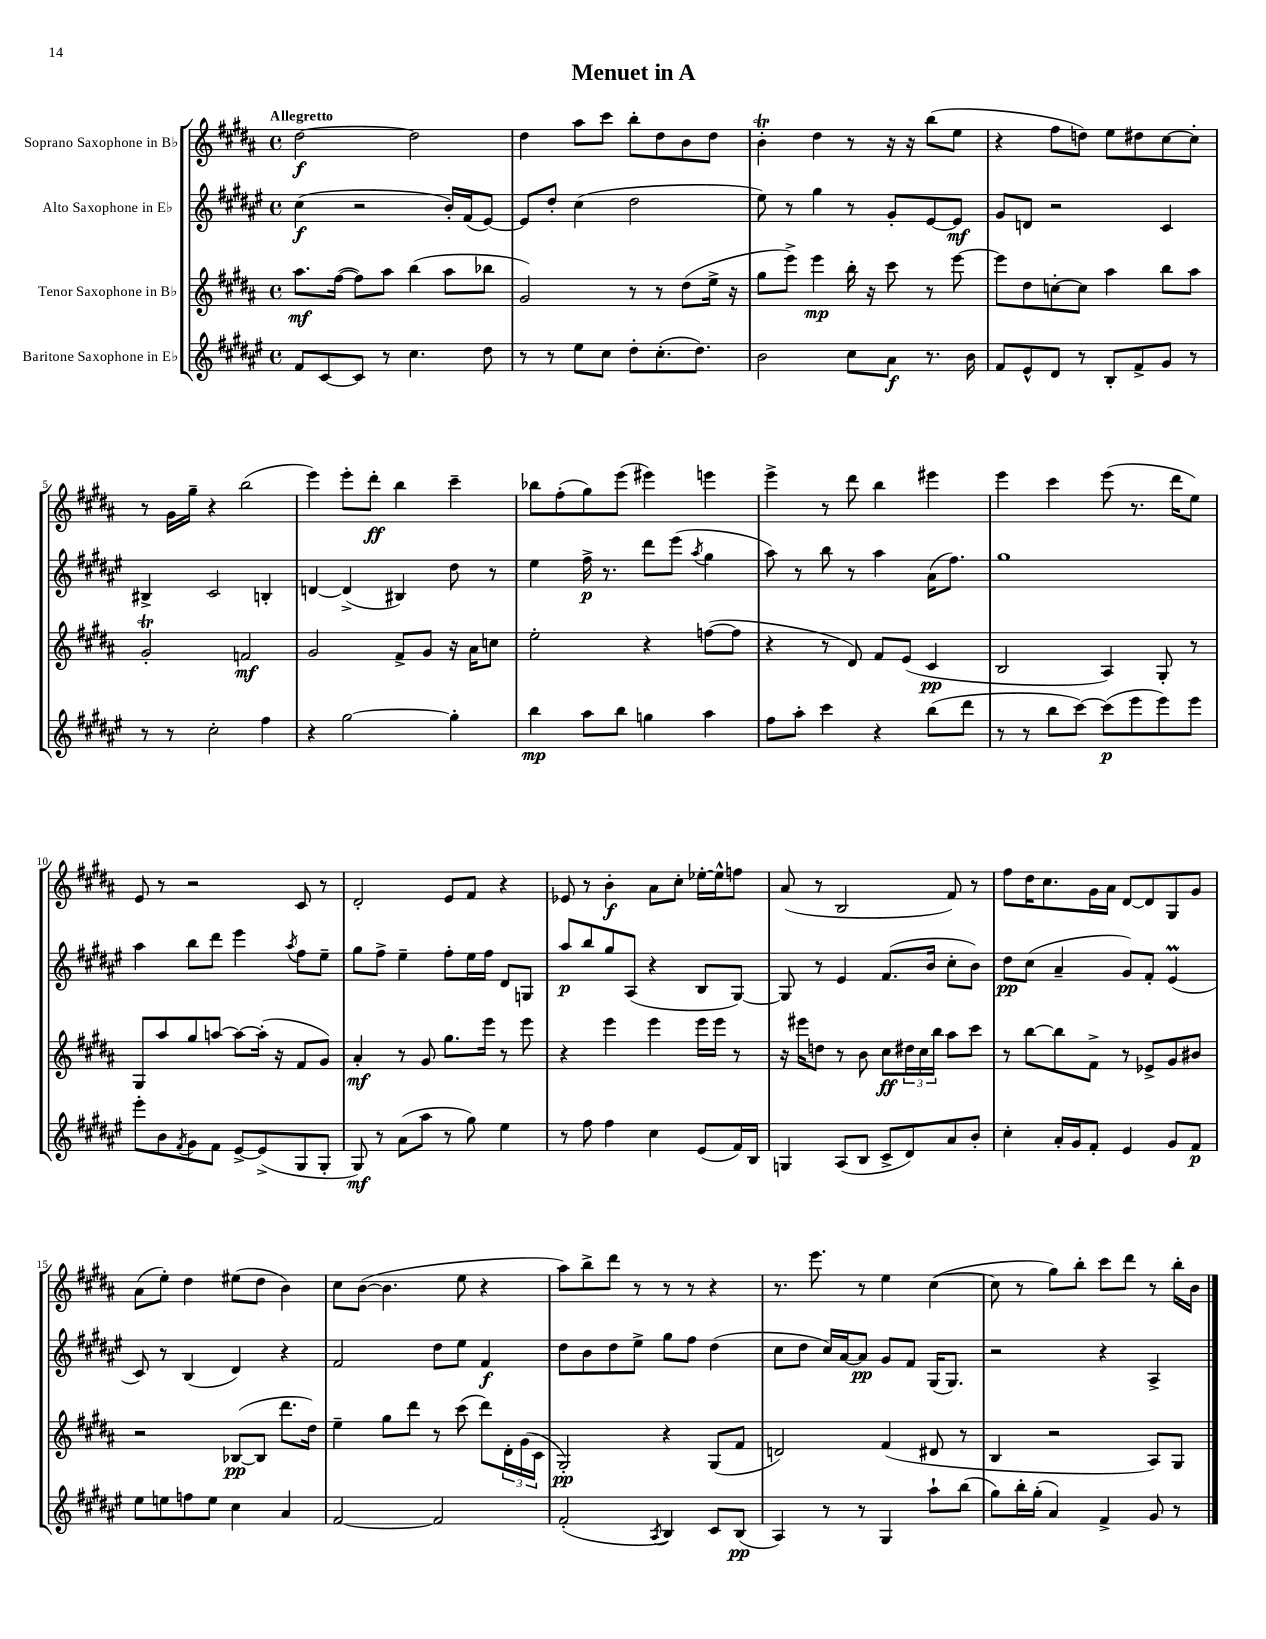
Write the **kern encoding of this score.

**kern	**kern	**kern	**kern
*staff4	*staff3	*staff2	*staff1
*clefG2	*clefG2	*clefG2	*clefG2
*k[f#c#g#d#a#e#]	*k[f#c#g#d#a#]	*k[f#c#g#d#a#e#]	*k[f#c#g#d#a#]
*M4/4	*M4/4	*M4/4	*M4/4
*met(c)	*met(c)	*met(c)	*met(c)
8f#	8.aa#	(4cc#	[2dd#
[8c#	.	.	.
.	([16ff#	.	.
8c#]	8ff#])	2r	.
8r	8aa#	.	.
4.cc#	(4bb	.	2dd#]
.	8aa#	16b')	.
.	.	(16f#	.
8dd#	8bb-	[8e#)	.
=	=	=	=
8r	2g#)	8e#]	4dd#
8r	.	8dd#'	.
8ee#	.	(4cc#	8aa#
8cc#	.	.	8ccc#
8dd#'	8r	2dd#	8bb'
(8.cc#'	8r	.	8dd#
.	(8dd#	.	8b
8.dd#)	.	.	.
.	16ee^	.	8dd#
.	16r	.	.
=	=	=	=
2b	8gg#	8ee#)	4b'
.	8eee^)	8r	.
.	4eee	4gg#	4dd#
8cc#	16bb'	8r	8r
.	16r	.	.
8a#	8ccc#	8g#'	16r
.	.	.	16r
8.r	8r	[8e#	(8bb
.	[8eee	8e#]	8ee
16b	.	.	.
=	=	=	=
8f#	8eee]	8g#	4r
8e#^^	8dd#	8d	.
8d#	[8cc'	2r	8ff#
8r	8cc]	.	8dd)
8B'	4aa#	.	8ee
8f#^	.	.	8dd#
8g#	8bb	4c#	[8cc#
8r	8aa#	.	8cc#']
=	=	=	=
8r	2g#'	4B#^	8r
8r	.	.	16g#
.	.	.	16gg#~
2cc#'	.	2c#	4r
.	2f	.	(2bb
4ff#	.	4B'	.
=	=	=	=
4r	2g#	[4d	4eee)
[2gg#	.	(4d^]	8eee'
.	.	.	8ddd#'
.	8f#^	4B#)	4bb
.	8g#	.	.
4gg#']	16r	8dd#	4ccc#~
.	16a#	.	.
.	8cc	8r	.
=	=	=	=
4bb	2ee'	4ee#	8bb-
.	.	.	(8ff#'
8aa#	.	16ff#^	8gg#)
.	.	8.r	.
8bb	.	.	(8eee
4gg	4r	8ddd#	4eee#)
.	.	(8eee#	.
.	.	8qaa#	.
4aa#	([8ff	4gg#	4eee
.	8ff]	.	.
=	=	=	=
8ff#	4r	8aa#)	4eee^
8aa#'	.	8r	.
4ccc#	8r	8bb	8r
.	8d#)	8r	8ddd#
4r	8f#	4aa#	4bb
.	(8e	.	.
(8bb	4c#	(16a#	4eee#
.	.	8.ff#)	.
8ddd#	.	.	.
=	=	=	=
8r	2B	1gg#	4eee
8r	.	.	.
8bb	.	.	4ccc#
[8ccc#)	.	.	.
(8ccc#]	4A#)	.	(8eee
8eee#	.	.	8.r
8eee#)	8G#'	.	.
.	.	.	16ddd#
8eee#	8r	.	8ee)
=	=	=	=
8eee#'	8G#	4aa#	8e
8b	8aa#	.	8r
8qf#	.	.	.
8g#	8gg#	8bb	2r
8f#	[8aa	8ddd#	.
[8e#^	8aa_	4eee#	.
(8e#^]	(16aa']	.	.
.	16r	.	.
.	.	8qaa#	.
8G#	8f#	8ff#	8c#
8G#'	8g#)	8ee#~	8r
=	=	=	=
8G#)	4a#'	8gg#	2d#'
8r	.	8ff#^	.
(8a#	8r	4ee#~	.
8aa#	8g#	.	.
8r	8.gg#	8ff#'	8e
8gg#)	.	16ee#	8f#
.	16eee	16ff#	.
4ee#	8r	8d#	4r
.	8eee	8G	.
=	=	=	=
8r	4r	8aa#	8e-
8ff#	.	8bb	8r
4ff#	4eee	8gg#	4b'
.	.	(8A#	.
4cc#	4eee	4r	8a#
.	.	.	8cc#'
(8e#	16eee	8B	[16ee-'
.	16eee	.	16ee-^^]
16f#)	8r	[8G#)	8ff
16B	.	.	.
=	=	=	=
4G	16r	8G#]	(8a#
.	16eee#	.	.
.	8dd	8r	8r
(8A#	8r	4e#	2B
8B	8b	.	.
8c#^	8cc#	(8.f#	.
8d#)	24dd#	.	.
.	24cc#	.	.
.	.	16b	.
.	24bb	.	.
8a#	8aa#	8cc#'	8f#)
8b'	8ccc#	8b)	8r
=	=	=	=
4cc#'	8r	8dd#	8ff#
.	[8bb	(8cc#	16dd#
.	.	.	8.cc#
16a#'	8bb]	4a#~	.
16g#	.	.	.
8f#'	8f#^	.	16g#
.	.	.	16a#
4e#	8r	8g#)	[8d#
.	8e-^	8f#'	8d#]
8g#	8g#	(4e#	8G#
8f#	8b#	.	8g#
=	=	=	=
8ee#	2r	8c#)	(8a#
8ee	.	8r	8ee')
8ff	.	(4B	4dd#
8ee	.	.	.
4cc#	([8B-	4d#)	(8ee#
.	8B-]	.	8dd#
4a#	8.ddd#	4r	4b)
.	16dd#)	.	.
=	=	=	=
[2f#	4ee~	2f#	8cc#
.	.	.	([8b
.	8gg#	.	4.b]
.	8ddd#	.	.
2f#]	8r	8dd#	.
.	(8ccc#	8ee#	8ee
.	8ddd#)	4f#	4r
.	24d#'	.	.
.	(24g#	.	.
.	24c#	.	.
=	=	=	=
(2f#'	2G#')	8dd#	8aa#)
.	.	8b	8bb^
.	.	8dd#	8ddd#
.	.	8ee#^	8r
8qA#	.	.	.
4B)	4r	8gg#	8r
.	.	8ff#	8r
8c#	(8G#	(4dd#	4r
(8B	8f#	.	.
=	=	=	=
4A#)	2d)	8cc#	8.r
.	.	8dd#	.
.	.	.	8.eee
8r	.	16cc#)	.
.	.	[16a#	.
8r	.	8a#]	8r
4G#	(4f#	8g#	4ee
.	.	8f#	.
8aa#`	8d#	(16G#	([4cc#
.	.	8.G#)	.
(8bb	8r	.	.
=	=	=	=
8gg#)	4B	2r	8cc#]
16bb'	.	.	8r
(16gg#'	.	.	.
4a#)	2r	.	8gg#)
.	.	.	8bb'
4f#^	.	4r	8ccc#
.	.	.	8ddd#
8g#	8A#)	4A#^	8r
8r	8G#	.	16bb'
.	.	.	16b
==	==	==	==
*-	*-	*-	*-
